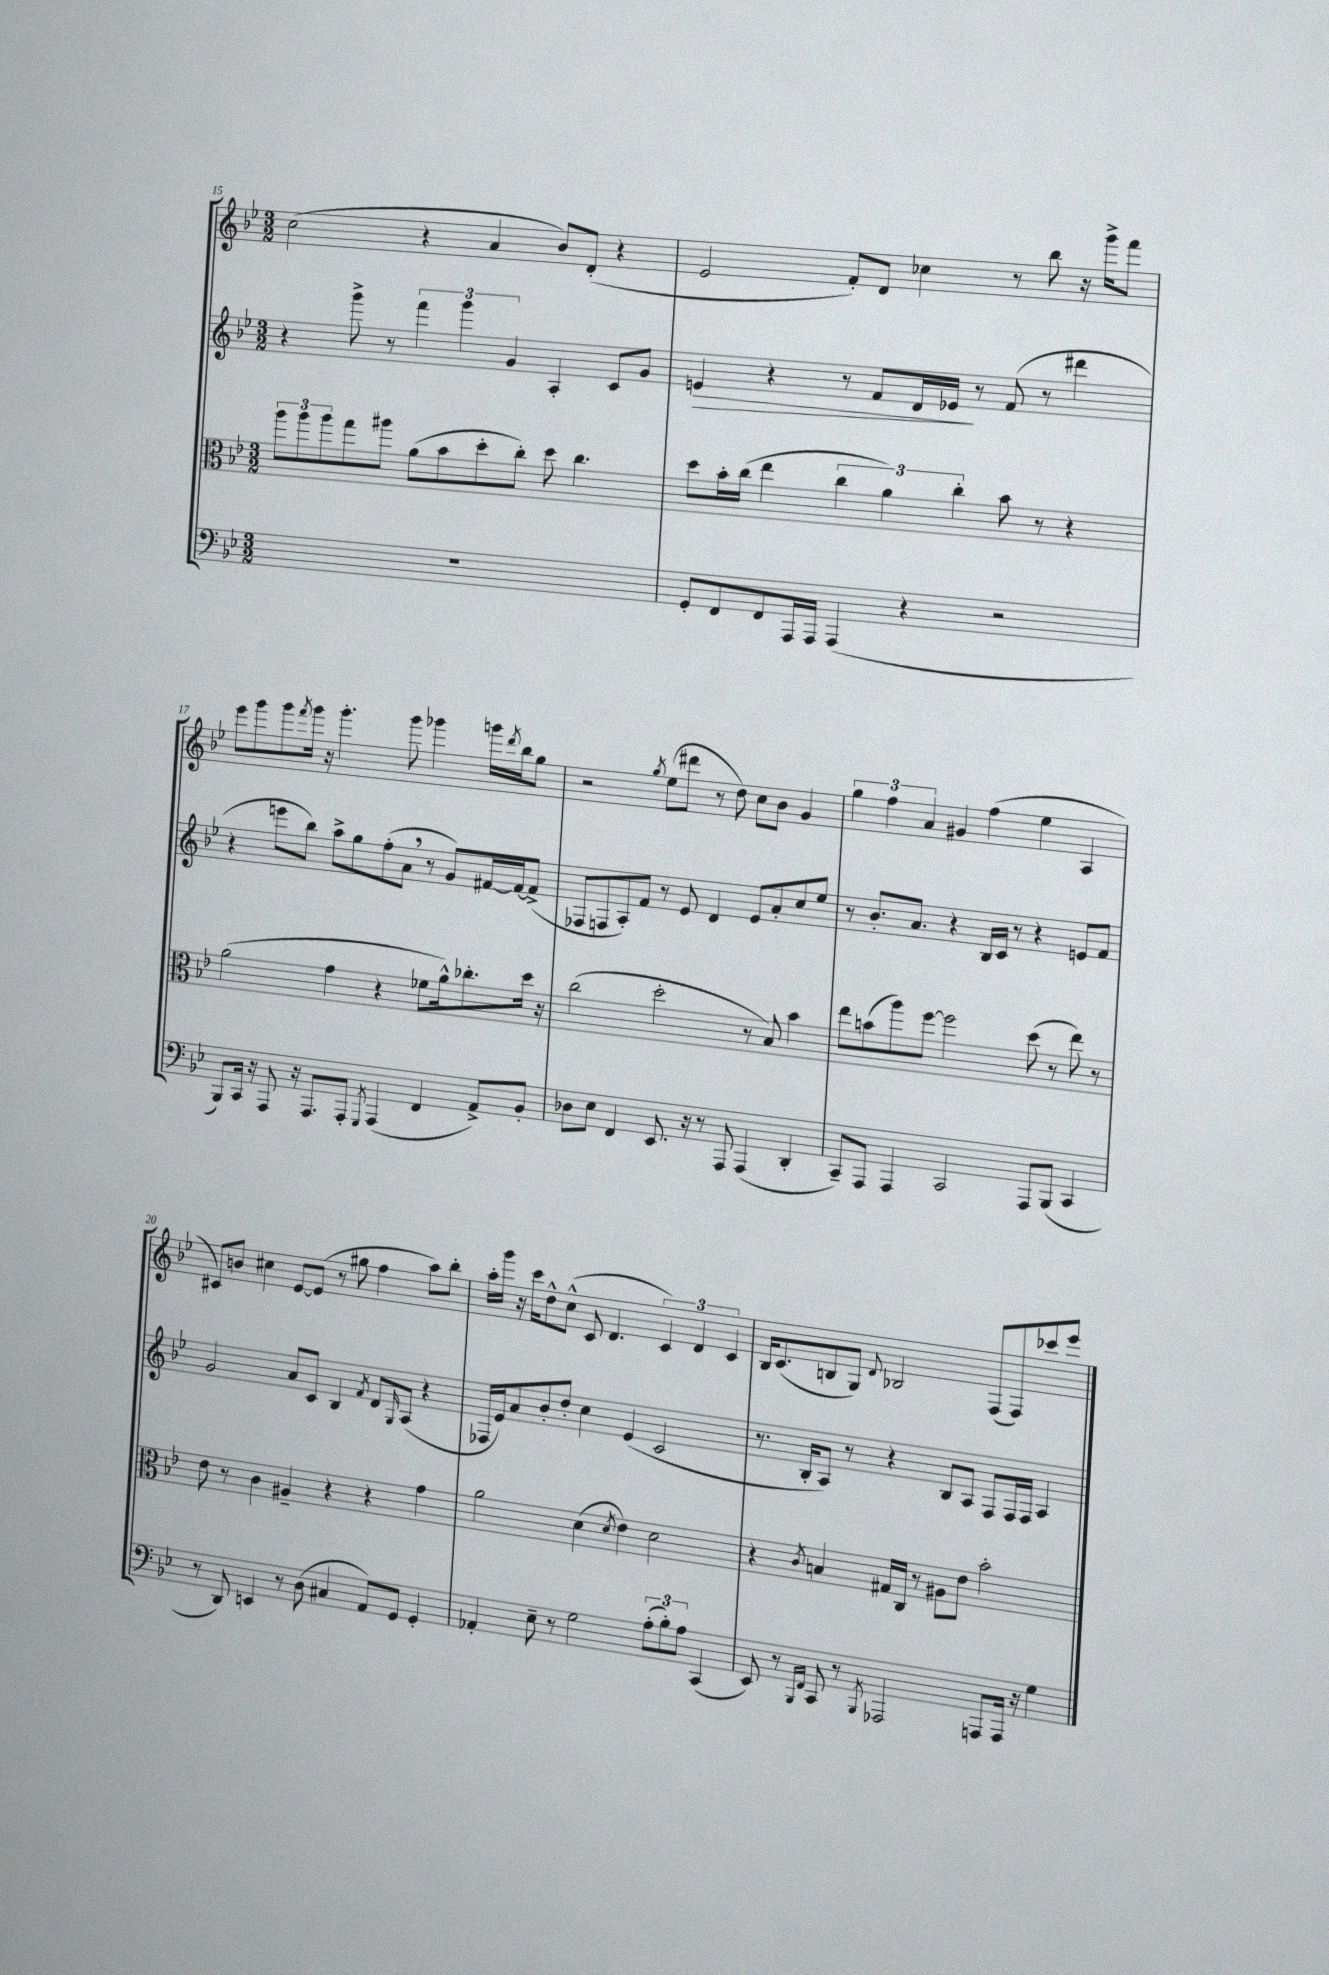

**kern	**kern	**kern	**kern
*staff4	*staff3	*staff2	*staff1
*clefF4	*clefC3	*clefG2	*clefG2
*k[b-e-]	*k[b-e-]	*k[b-e-]	*k[b-e-]
*M3/2	*M3/2	*M3/2	*M3/2
1.r	12aa	4r	(2cc
.	12aa	.	.
.	12aa	.	.
.	8gg	8ggg^	.
.	8aa#	8r	.
.	(8a	6fff	4r
.	8b-	.	.
.	.	6ggg	.
.	8dd'	.	4a
.	.	6g	.
.	8cc')	.	.
.	8dd	4A'	8b-)
.	4.cc	.	(8d'
.	.	8c	4r
.	.	8g	.
=	=	=	=
8GG'	8dd	4e	2e-
8FF	16b-'	.	.
.	(16cc	.	.
8FF	4ee-	4r	.
16AAA	.	.	.
16AAA	.	.	.
(4AAA	6cc	8r	8f')
.	.	8f	8d
.	6a)	.	.
4r	.	16d	4cc-
.	.	16e-	.
.	6cc'	.	.
.	.	8r	.
2r	8b-	(8f	8r
.	8r	8r	8bb-
.	4r	4ddd#	16r
.	.	.	16ggg^
.	.	.	8fff
=	=	=	=
8BBB-)	(2a	4r	8eee-
16CC	.	.	8ggg
16r	.	.	.
8AAA	.	8eee	8ggg
.	.	.	8qfff
16r	.	8bb-)	16ggg
8.AAA	.	.	16r
.	4g	8aa^	4.ggg'
8AAA'	.	8gg	.
8qGGG	.	.	.
(4AAA	4r	(8ff'	.
.	.	8a	8ggg
4FF	8f-	8r	4ggg-
.	16a^^)	8g)	.
.	8.cc-'	.	.
8AA^)	.	[16f#	16ggg
.	.	.	8qddd
.	.	16f#_	16bb-
8BB-'	16dd	(8f#^]	8gg
.	16r	.	.
=	=	=	=
8D-	(2cc	8F-	2r
8E-	.	8F	.
4FF	.	8A')	.
.	.	8f	.
.	.	.	8qgg
8.EE-	2dd'	8r	(8ee-
.	.	8e-	8ddd#
16r	.	.	.
8r	.	4d	8r
8AAA	.	.	8dd)
(4AAA	8r	8e-	8cc
.	8B-)	8a'	8b-
4DD'	4b-	8cc	4g
.	.	8ee-	.
=	=	=	=
8CC~)	8ee-	8r	6gg
8AAA	(8b	8.b-'	.
.	.	.	6ff
4AAA	8aa)	.	.
.	.	8.a	.
.	.	.	6a
.	[8ff	.	.
2CC	2ff]	4r	4g#
.	.	16B-	(4ff
.	.	16c	.
.	.	8r	.
8AAA	(8dd	4r	4ee-
(8BBB-	8r	.	.
4CC	8ee-)	8e	4A
.	8r	8f	.
=	=	=	=
8r	8e-	2g	8c#)
8DD)	8r	.	8b
4EE	4c	.	4cc#
8r	4A#~	8a	[8e-
(8D	.	8c	(8e-]
4C#	4r	4B-	8r
.	.	.	8gg#
.	.	8qf	.
8AA)	4r	8d	4ff
.	.	16qqG	.
8GG	.	(8A	.
4GG'	4g	4r	8aa)
.	.	.	8bb-'
=	=	=	=
4AA-'	2a	16F-	16aa'
.	.	16e-)	16ggg
.	.	8a	16r
.	.	.	16ccc
8E-~	.	8b-'	8dd^^
8r	.	8dd'	(8cc^^
2G	(4d	4cc	8c
.	.	.	4.d
.	8qd	.	.
.	4e-)	(4e-	.
(12A'	2d	2c	6c)
12B-')	.	.	.
12A	.	.	6d
(4CC	.	.	.
.	.	.	6c
=	=	=	=
8EE-)	4r	8.r	16B-
.	.	.	(8.c
8r	.	.	.
.	.	16B-'	.
16qqBBB-	.	.	.
16qqFF	8qc	.	.
8CC	4B	8A)	8B
8r	.	8r	8G)
8qBBB-	.	.	8qqd
2AAA-	16G#	4r	2B-
.	16C	.	.
.	8r	.	.
.	8A#	8B-	.
.	8e-	8A	.
8AAA	2b-'	8F	(8F
16AAA	.	16F	8F)
16r	.	16F	.
4G	.	4A	8ccc-
.	.	.	8eee-
==	==	==	==
*-	*-	*-	*-
